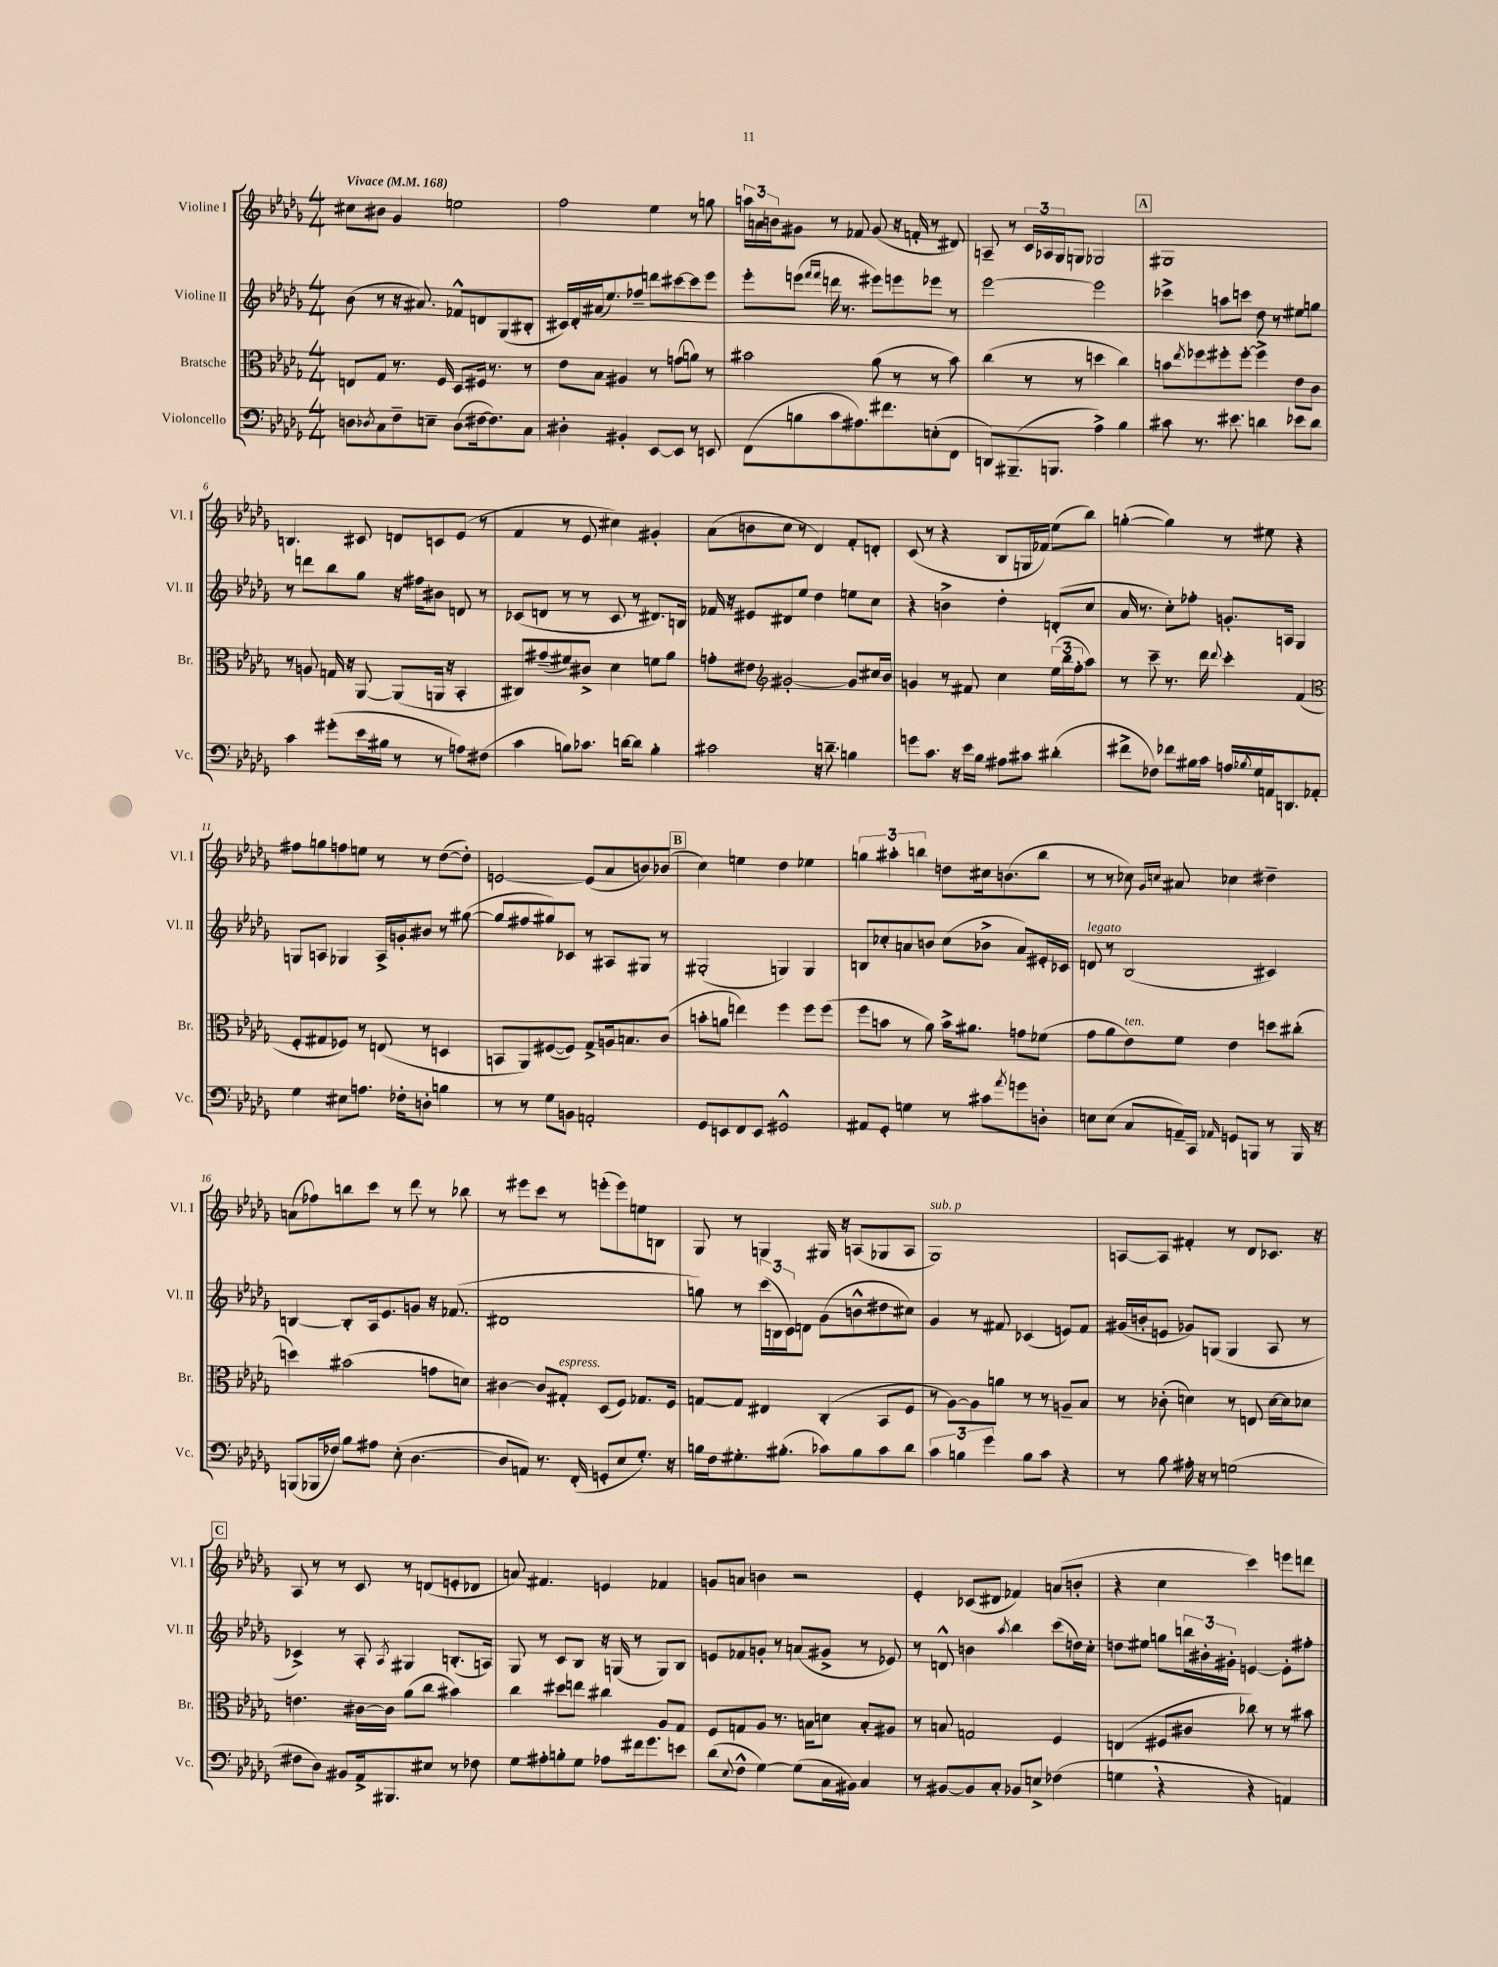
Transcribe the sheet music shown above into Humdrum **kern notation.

**kern	**kern	**kern	**kern
*staff4	*staff3	*staff2	*staff1
*clefF4	*clefC3	*clefG2	*clefG2
*k[b-e-a-d-g-]	*k[b-e-a-d-g-]	*k[b-e-a-d-g-]	*k[b-e-a-d-g-]
*M4/4	*M4/4	*M4/4	*M4/4
*MM168	*MM168	*MM168	*MM168
8D	8E	(8b-	8cc#
8qD-	.	.	.
8C	8G-	8r	8b#
8F~	8.r	16r	4g-
.	.	8.a#)	.
8E~	.	.	.
.	16F	.	.
(8D-	8D-	8f-^^	2ee
[16F#	16F#	8d	.
8.F#])	8.r	.	.
.	.	(8G-	.
8C	8r	8B#'	.
=	=	=	=
4D#'	8e-	16c#)	2ff
.	.	16d-'	.
.	8B-	(16a#	.
.	.	8.ee-)	.
4BB#'	4A#	.	.
.	.	8ff-~	.
[8EE-	8r	8ddd	4ee-
8EE-]	(8g	[8ccc#	.
8r	8a)	8ccc#]	8r
8EE	8r	8eee-	8gg
=	=	=	=
(8FF	2b#	8eee-'	24aa
.	.	.	24a
.	.	.	24b
8B	.	(8eee	8g#
.	.	16qqfff	.
.	.	16qqfff	.
8c	.	16ddd	8r
.	.	8.r	.
8.A#)	.	.	8f-
.	(8a-	8eee#)	(8g#
8.f#	.	.	.
.	8r	8eee	16r
.	.	.	16f'
(8E'	8r	8eee-	8r
8FF	8b#)	8r	8d#)
=	=	=	=
8DD)	(4cc	[2eee-	8A~
(8.BBB#~	.	.	8r
.	8r	.	24c
.	.	.	24A-
8.BBB	.	.	.
.	.	.	24G-
.	8r	.	8G
4A-^)	4dd	2eee-]	2G-
4B-	4cc)	.	.
=	=	=	=
8c#	8b	4ccc-^	1G#
.	8qee-	.	.
8.r	8ff-	.	.
.	8ff#'	8aa	.
8.e#	.	.	.
.	[8ff#'	8ccc	.
4d	4ff#^]	8dd-	.
.	.	8r	.
8e-	8e-	8ee#	.
8d	8c	8gg	.
=	=	=	=
4c	8r	8r	4.B
.	8A	8ddd	.
(8g#'	16G	8bb-	.
.	16r	.	.
16e-	[8AA-	8gg-	8c#
16B#	.	.	.
8r	(8AA-]	16r	8d
.	.	16ff#	.
8r	16AA	8b#	8c
.	16r	.	.
8A)	4BB-'	8d	(8e-
(8F#	.	8r	8r
=	=	=	=
4c	8C#)	(8c-	4f
.	(8g#~	8d	.
8B)	8f#)	8r	8r
8.c-	8c#^	8r	8e-
.	4d-	8c-	4cc#)
[16d	.	.	.
8d]	.	8r	.
4B'	8f	8.d#)	4g#'
.	8a-	.	.
.	.	16B	.
=	=	=	=
2c#	8g'	16f-	(8a-
.	.	16r	.
.	8e#	8e#	8b
*	*clefG2	*	*
.	[2g#'	8d#	8cc
.	.	8ee-	8r
16r	.	4dd-	4d-)
8.d~	.	.	.
4B	8g#]	8ee	8f'
.	16cc#	8cc	8d'
.	16b-	.	.
=	=	=	=
8g	4g	4r	(8c
8.c	.	.	8r
.	8r	4b^	4r
16r	.	.	.
16e-	8f#	.	.
16B-	.	.	.
8A#	4cc	4dd-'	8B-
8c#	.	.	16G
.	.	.	16f-)
(4d#'	(24ee-	(8d'	(8ee-
.	24bb-	.	.
.	24ff'	.	.
.	8aa-)	8cc	8bb-)
=	=	=	=
8f#^	8r	16a-	([4gg'
.	.	8.r	.
8F-)	8ccc~	.	.
8f-	8.r	8cc')	4gg])
16B#	.	8ff-'	.
16c	16ddd-	.	.
.	8qqddd-	.	.
16A	4ccc'	8.g'	8r
8qB-	.	.	.
16G-	.	.	.
16AA	.	.	8ee#
8.DD	.	16A	.
.	(4f	4G-	4r
8AA-'	.	.	.
=	=	=	=
*	*clefC3	*	*
4G-	8F'	8G	8ff#
.	8G#	8A	8gg
8E#	8F-)	4G-	8ff
8.A	8r	.	8ee
.	(8E	16A^	8r
16F-'	.	16g'	.
8D'	8r	8b#	8r
4B	4D	8r	([8dd-
.	.	([8gg#	8dd-'])
=	=	=	=
8r	8BB	8gg#]	[2e
8r	8AA-)	8ff#	.
8G-	([8F#	8gg#)	.
8BB	8F#])	8c-	.
2AA'	8G-^	8r	(8e]
.	16A	8A#	8a-
.	8.B	.	.
.	.	8G#	8b)
.	(8c	8r	(8b-
=	=	=	=
8GG-	8b'	(2G#'	4cc)
8EE	8a	.	.
8FF	4ee)	.	4ee
8EE	.	.	.
2GG#^^	4ff	4G)	4dd-
.	8ff	4G	4ee-
.	(8ff	.	.
=	=	=	=
8AA#	8ff	8B	6gg
8GG-'	8b	8cc-'	.
.	.	.	6aa#'
4G	8r	8a	.
.	.	.	6bb
.	8a-)	8b	.
8r	16b^	(8cc-	8dd
.	8.a#	.	.
8c#	.	8b-^	16cc#
.	.	.	(8.b
8qa-	.	.	.
8g	8g	8a)	.
8D'	(8f-	16e#'	8bb
.	.	16c-	.
=	=	=	=
8E	8g-	8d	8r
(8E	8a-	8r	8r
8C	8e-)	(2B-	8cc-)
.	.	.	16qqg-
.	.	.	16qqcc
16AA~)	8f	.	8a#
16CC	.	.	.
16qqAA-	.	.	.
8GG	4e-	.	4cc-
8BBB	.	.	.
8r	8dd	4c#)	4dd#~
16BBB	(8cc#'	.	.
16r	.	.	.
=	=	=	=
(8BBB	4dd)	[4B	(8a
16BBB-	.	.	8ff-)
16F-)	.	.	.
8B-	(2b#	8B']	8bb
8A#	.	16A-	8ccc
.	.	8.e-	.
(8E-'	.	.	8r
[4.D-	.	8g	8ddd-
.	8g	16r	8r
.	.	(8.f-	.
.	8d)	.	8bb-
=	=	=	=
8D-]	[4c#	1d#	8r
8AA)	.	.	8eee#
8.r	8c#]	.	8ccc
.	8G#'	.	8r
(16FF'	.	.	.
8GG'	(8D-	.	(8eee'
8E-	8F)	.	8eee)
8.G-')	8.G-	.	8ee
.	.	.	8B
16r	16F	.	.
=	=	=	=
16B	[8G	8gg)	8G-
16F	.	.	.
8.G#'	8G]	8r	8r
.	4E#	(24ccc	4G
.	.	24B	.
(8.B#'	.	.	.
.	.	24c)	.
.	.	8d	.
8c-)	(4C'	(8g-	16G#
.	.	.	16r
8B#	.	8b^^	(8A
8c-	8BB-	8dd#	8G-
8d-	8F	8cc#)	8A
=	=	=	=
6c	8r	4g-	1G-)
.	[8A-)	.	.
6B	.	.	.
.	8A-]	8r	.
6g-	.	.	.
.	8a	8f#	.
8B	8r	(4c-	.
8c	8r	.	.
4r	8A~	8e)	.
.	8B-	8f#	.
=	=	=	=
8r	8r	(16g#	[8A
.	.	16b'	.
8B-	(8c-'	8e	8A]
16A#'	4d)	8g-)	4f#'
16r	.	.	.
8r	.	(8G	.
(2G	8r	4G	8r
.	8E	.	8d-
.	[16d	8A-	8.c-
.	16d]	.	.
.	8d-	8r	.
.	.	.	16r
=	=	=	=
8F#	4.e	4c-^)	8A-
8D-)	.	.	8r
8BB#	.	8r	8r
16AA-^	[16c#	8A-'	8c
8.BBB#	16c#]	.	.
.	.	8qA-	.
.	(8a-	4G#	8r
8E#	8cc	.	(8d
8r	4b#)	(8.B'	8e'
8F-	.	.	8d-
.	.	16A)	.
=	=	=	=
8G-	4cc	8G-	8a)
8A#'	.	8r	4.f#
8B'	8dd#	8c	.
8G-	8ee	8B-	.
8A-	4cc#	16r	4e
.	.	(16G	.
16f#	.	8r	.
8.g-	.	.	.
.	8A-	8G)	4f-
8e	8G-	8B-	.
=	=	=	=
(8d-	8F	8e	8g
8qqE-	.	.	.
8F^^	8G	8f-	8a
[4G-)	8A-	8g'	4b
.	8.r	8r	.
(8G-]	.	(8a	2r
.	16B	.	.
16C	8d	8g#^	.
16BB#)	.	.	.
4C	8B'	8r	.
.	8A#	8e-)	.
=	=	=	=
8r	8r	8r	4e-'
[8BB#	8B	8d^^	.
8BB#]	2G	4b	(8c-
8C'	.	.	8d#
.	.	8qaa-	.
8BB-	.	4bb-	4f-)
8E^	.	.	.
(4F-	4F	(8ccc	(8a
.	.	16dd)	8b'
.	.	16cc'	.
=	=	=	=
4G	(4E	8dd	4r
.	.	8ee#	.
4r	8F#	8gg	4cc
.	8c#	24bb	.
.	.	24b#'	.
.	.	24g#'	.
4r	8cc-)	[4e	4ccc)
.	8r	.	.
4AA)	8r	8e']	8eee
.	8b#	8ff#'	8ddd
==	==	==	==
*-	*-	*-	*-
